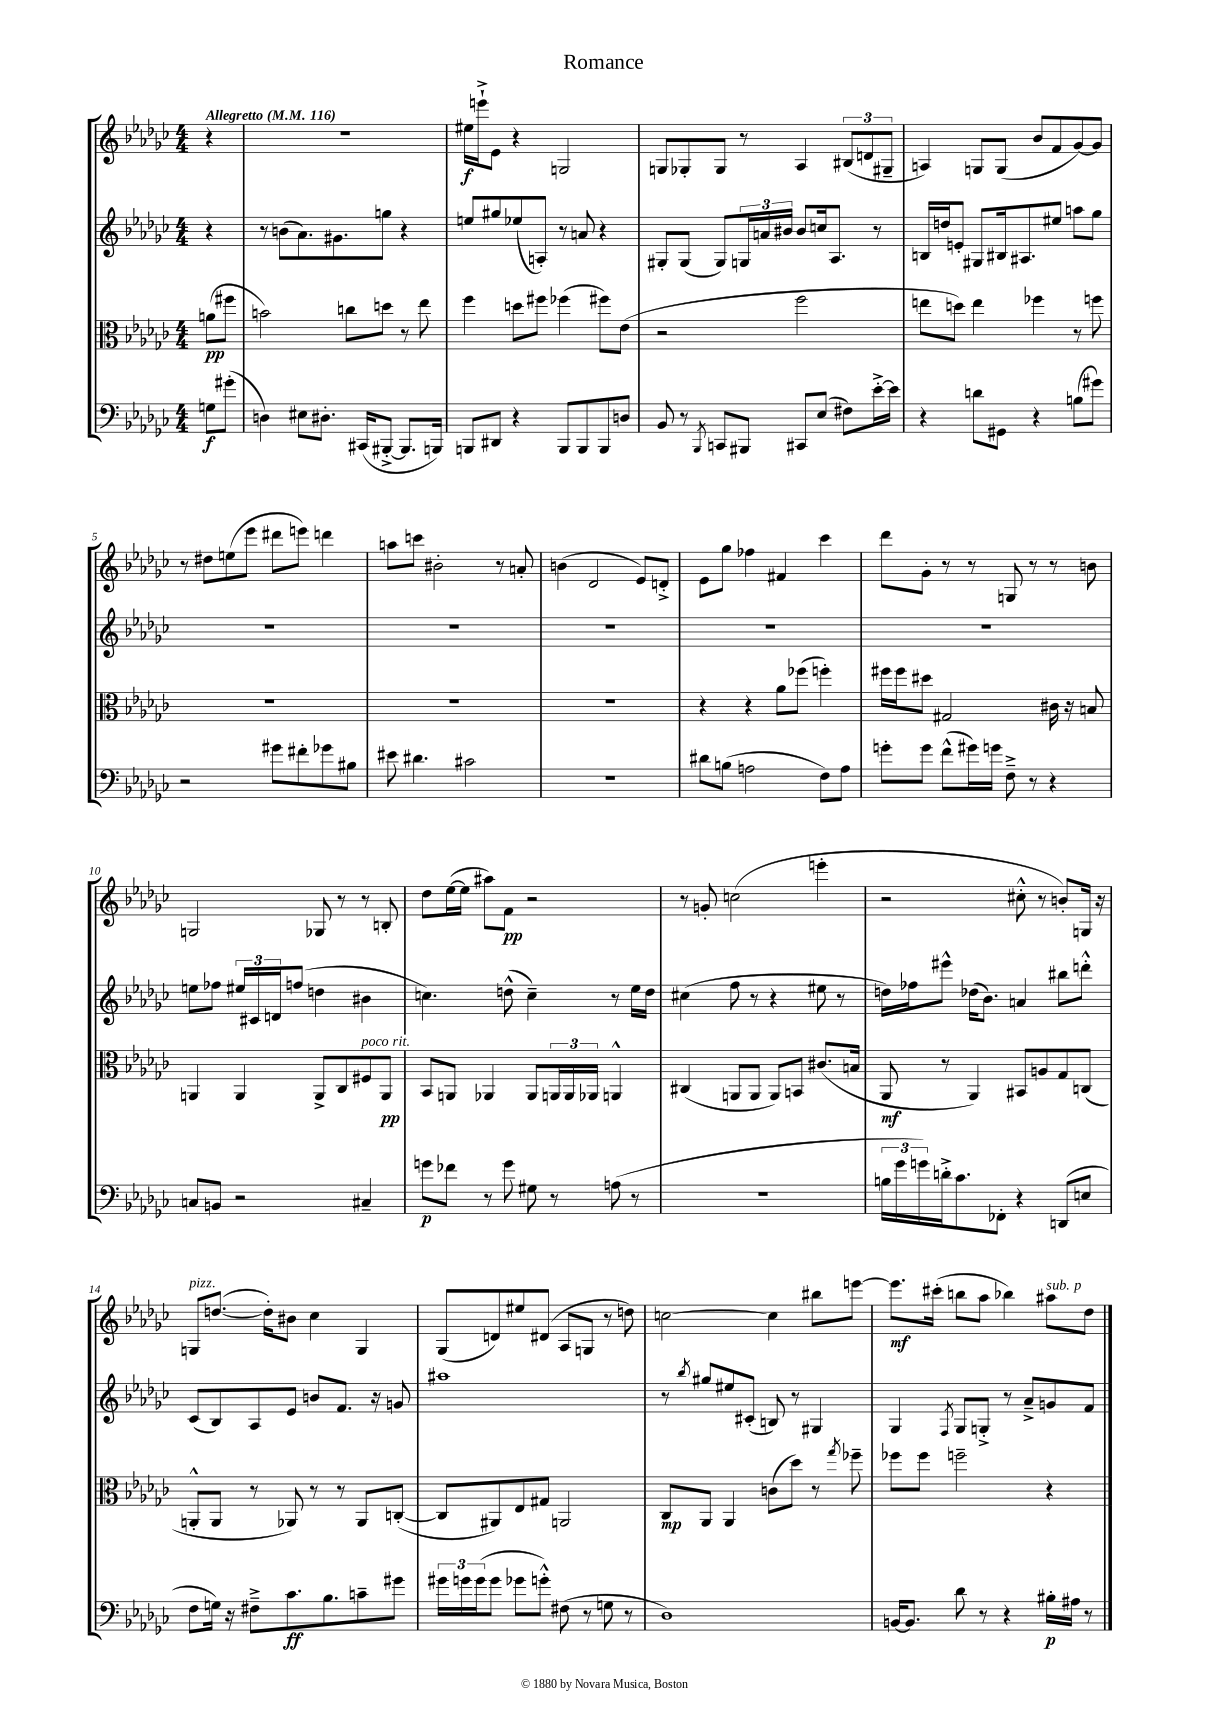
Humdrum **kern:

**kern	**dynam	**kern	**dynam	**kern	**kern	**dynam
*part4	*part4	*part3	*part3	*part2	*part1	*part1
*staff4	*staff4	*staff3	*staff3	*staff2	*staff1	*staff1
*clefF4	*	*clefC3	*	*clefG2	*clefG2	*
*k[b-e-a-d-g-c-]	*	*k[b-e-a-d-g-c-]	*	*k[b-e-a-d-g-c-]	*k[b-e-a-d-g-c-]	*
*M4/4	*	*M4/4	*	*M4/4	*M4/4	*
*MM116	*	*MM116	*	*MM116	*MM116	*
=	=	=	=	=	=	=
!	!	!	!	!	!LO:TX:a:B:t=Allegretto	!
8Gn\L	f	(8an\L	pp	4r	4r	.
(8g#X'\J	.	8ff#X\J	.	.	.	.
=1	=1	=1	=1	=1	=1	=1
4Dn\)	.	2bn\)	.	8r	1r	.
.	.	.	.	(8bn\L	.	.
8E#X\L	.	.	.	8.a-\)	.	.
8.D#X'\J	.	.	.	.	.	.
.	.	.	.	8.g#X\	.	.
.	.	8ccn\L	.	.	.	.
(16CC#X/KL	.	.	.	.	.	.
[8BBB#X'^/J	.	8ddn\J	.	8ggn\J	.	.
8.BBB#/L]	.	8r	.	4r	.	.
.	.	8ee-\	.	.	.	.
16BBBn/Jk)	.	.	.	.	.	.
=2	=2	=2	=2	=2	=2	=2
8BBBn/L	.	4ff\	.	8een/L	16ee#X\LL	f
.	.	.	.	.	16eeen`^\J	.
8DD#X/J	.	.	.	8gg#X/	8e-\J	.
4r	.	8ddn\L	.	(8ee-X/	4r	.
.	.	8ff#X\J	.	8An'/J)	.	.
8BBB/L	.	(4ff-X\	.	8r	2Gn/	.
8BBB/	.	.	.	8an/	.	.
8BBB/	.	8ff#X\L)	.	4r	.	.
8Dn/J	.	(8e-\J	.	.	.	.
=3	=3	=3	=3	=3	=3	=3
8BB-/	.	2r	.	8G#X'/L	8Gn/L	.
8r	.	.	.	(8G#/J	8G-X'/	.
8qBBB-/	.	.	.	.	.	.
8CCn/L	.	.	.	8G#/L)	8G-/J	.
8BBB#X/J	.	.	.	24Gn/L	8r	.
.	.	.	.	24an/	.	.
.	.	.	.	24b#X/JJ	.	.
8CC#X/L	.	2ff\	.	8b#/L	4A-/	.
(8E-/J	.	.	.	16ccn/k	.	.
.	.	.	.	8.A-/J	.	.
8F#X\L)	.	.	.	.	(12B#X/L	.
.	.	.	.	.	12dn/	.
[16e-'^\L	.	.	.	8r	.	.
.	.	.	.	.	12G#X~/J	.
16e-\JJ]	.	.	.	.	.	.
=4	=4	=4	=4	=4	=4	=4
4r	.	8een\L	.	16Bn/LL	4An/)	.
.	.	.	.	16ddn/J	.	.
.	.	8ddn\J)	.	8en'/J	.	.
8dn\L	.	4ee\	.	8G#X/L	8Gn/L	.
8GG#X\J	.	.	.	16B#X/k	(8G/J	.
.	.	.	.	8.A#X/	.	.
4r	.	4ff-X\	.	.	8b-/L	.
.	.	.	.	8ee#X/J	8f/	.
(8Bn\L	.	8r	.	8aan\L	[8g-/)	.
8g#X\J)	.	8ffn\	.	8gg-\J	8g-/J]	.
!!LO:LB:g=z
=5	=5	=5	=5	=5	=5	=5
2r	.	1r	.	1r	8r	.
.	.	.	.	.	8dd#X\L	.
.	.	.	.	.	(8een\	.
.	.	.	.	.	8eee-\J	.
8g#X\L	.	.	.	.	8ddd#X\L	.
8f#X'\	.	.	.	.	8eeen\J)	.
8g-X\	.	.	.	.	4dddn\	.
8B#X\J	.	.	.	.	.	.
=6	=6	=6	=6	=6	=6	=6
8e#X\	.	1r	.	1r	8aan\L	.
4.d#X\	.	.	.	.	8cccn\J	.
.	.	.	.	.	2b#X'\	.
2c#X\	.	.	.	.	.	.
.	.	.	.	.	8r	.
.	.	.	.	.	8an'/	.
=7	=7	=7	=7	=7	=7	=7
1r	.	1r	.	1r	(4bn\	.
.	.	.	.	.	2d-/	.
.	.	.	.	.	8e-/L)	.
.	.	.	.	.	8dn'^/J	.
=8	=8	=8	=8	=8	=8	=8
8d#X\L	.	4r	.	1r	8e-\L	.
(8Bn\J	.	.	.	.	8gg-\J	.
2An\	.	4r	.	.	4ff-X\	.
.	.	8a-\L	.	.	4f#X/	.
.	.	(8ff-X\J	.	.	.	.
8F\L)	.	4ffn'\)	.	.	4ccc-\	.
8A\J	.	.	.	.	.	.
=9	=9	=9	=9	=9	=9	=9
8gn'\L	.	16ff#X\LL	.	1r	8ddd-\L	.
.	.	16ff#\J	.	.	.	.
8g\J	.	8dd#X\J	.	.	8g-'\J	.
(8f^^\L	.	2G#X/	.	.	8r	.
16g#X\L)	.	.	.	.	8r	.
16gn\JJ	.	.	.	.	.	.
8F~^\	.	.	.	.	8Gn/	.
8r	.	.	.	.	8r	.
4r	.	16c#X\	.	.	8r	.
.	.	16r	.	.	.	.
.	.	8Bn/	.	.	8bn\	.
!!LO:LB:g=z
=10	=10	=10	=10	=10	=10	=10
8Cn/L	.	4AAn/	.	8een\L	2Gn/	.
8BBn/J	.	.	.	8ff-X\J	.	.
2r	.	4AA/	.	24ee#X/LL	.	.
.	.	.	.	24c#X/	.	.
.	.	.	.	24dn/J	.	.
.	.	.	.	(8ffn/J	.	.
.	.	8AA^/L	.	4ddn\	8G-X/	.
.	.	8C-/	.	.	8r	.
!	!	!LO:TX:a:i:t=poco rit.	!	!	!	!
4C#X~/	.	8F#X/	.	4b#X\	8r	.
.	.	8AA/J	pp	.	8Bn'/	.
=11	=11	=11	=11	=11	=11	=11
8gn\L	p	8BB-/L	.	4.ccn\)	8dd-\L	.
8f-X\J	.	8AAn/J	.	.	([16ee-\L	.
.	.	.	.	.	16ee-\JJ]	.
8r	.	4AA-X/	.	.	8aa#X\L)	.
8g\	.	.	.	(8ddn^^\	8f\J	pp
8G#X\	.	8AA-/L	.	4cc~\)	2r	.
8r	.	24AAn/L	.	.	.	.
.	.	24AA/	.	.	.	.
.	.	24AA-X/JJ	.	.	.	.
(8An\	.	4AAn^^/	.	8r	.	.
8r	.	.	.	16ee-\LL	.	.
.	.	.	.	16dd\JJ	.	.
=12	=12	=12	=12	=12	=12	=12
1r	.	(4C#X/	.	(4cc#X\	8r	.
.	.	.	.	.	8gn'/	.
.	.	8AAn/L	.	8ff\	(2ccn\	.
.	.	8AA/J	.	8r	.	.
.	.	8AA/L)	.	4r	.	.
.	.	8BBn/J	.	.	.	.
.	.	(8.c#X/L	.	8ee#X\	4eeen'\	.
.	.	.	.	8r	.	.
.	.	16Bn/Jk	.	.	.	.
=13	=13	=13	=13	=13	=13	=13
24Bn\LL	.	8AA-/	mf	16ddn\LL)	2r	.
24g-\	.	.	.	.	.	.
.	.	.	.	16ff-X\J	.	.
24gn\)	.	.	.	.	.	.
16dn'^\J	.	8r	.	8eee#X^^\J	.	.
8.c-\	.	.	.	.	.	.
.	.	4AA-/)	.	(16dd-X\KL	.	.
.	.	.	.	8.b-\J)	.	.
8FF-X'\J	.	.	.	.	.	.
4r	.	8BB#X/L	.	4an/	8cc#X'^^\	.
.	.	8An/	.	.	8r	.
(8DDn/L	.	8G-/	.	8bb#X\L	8bn'/L)	.
8En/J	.	(8Cn/J	.	8dddn'^^\J	16Gn/Jk	.
.	.	.	.	.	16r	.
!!LO:LB:g=z
=14	=14	=14	=14	=14	=14	=14
!	!	!	!	!	!LO:TX:a:i:t=pizz.	!
8F\L	.	8AAn'^^/L	.	(8c-/L	8Gn/L	.
16Gn\Jk)	.	8AA/J	.	8B-/)	([8.ddn/J	.
16r	.	.	.	.	.	.
8F#X~^\L	.	8r	.	8A-/	.	.
.	.	.	.	.	16dd'\KL])	.
8.c-\	ff	8AA-X/)	.	8e-/J	8b#X\J	.
.	.	8r	.	8bn/L	4cc-\	.
8.B-\	.	.	.	.	.	.
.	.	8r	.	8.f/J	.	.
8cn~\	.	8AA-/L	.	.	4G/	.
.	.	.	.	16r	.	.
8g#X\J	.	([8Cn'/J	.	8gn/	.	.
=15	=15	=15	=15	=15	=15	=15
24g#X\LL	.	8C/L]	.	1aa#X	(8G-/L	.
24gn\	.	.	.	.	.	.
(24g\J	.	.	.	.	.	.
8g\J	.	8AA#X/)	.	.	8dn/)	.
8g-X\L	.	8E-/	.	.	8ee#X/	.
8gn'^^\J)	.	8G#X/J	.	.	(8d#X/J	.
(8F#X\	.	2AAn/	.	.	8A-/L	.
8r	.	.	.	.	8Gn/J	.
8Gn\	.	.	.	.	8r	.
8r	.	.	.	.	8ddn\)	.
=16	=16	=16	=16	=16	=16	=16
1D-)	.	8C-/L	mp	8r	[2ccn\	.
.	.	.	.	8qbb-/	.	.
.	.	8AA-/J	.	8gg#X/L	.	.
.	.	4AA-/	.	8ee#X/	.	.
.	.	.	.	(8c#X'/J	.	.
.	.	(8cn\L	.	8Bn/)	4cc\]	.
.	.	8dd-\J)	.	8r	.	.
.	.	8r	.	4G#X/	8bb#X\L	.
.	.	8qgg-/	.	.	.	.
.	.	8ff-X~\	.	.	[8eeen\J	.
=17	=17	=17	=17	=17	=17	=17
[16BBn/KL	.	8ff-X\L	.	4G-/	8.eee\L]	mf
8.BB/J]	.	.	.	.	.	.
.	.	8ff-\J	.	.	.	.
.	.	.	.	.	(16ccc#X'\Jk	.
.	.	.	.	8qF/	.	.
8d-\	.	2ffn~\	.	8G-/L	8bbn\L	.
8r	.	.	.	8Gn'^/J	8aa-\J	.
4r	.	.	.	8r	4bb-X\)	.
.	.	.	.	8a-~^/L	.	.
!	!	!	!	!	!LO:TX:a:i:t=sub. p	!
16B#X'\LL	p	4r	.	8gn/	8aa#X\L	.
16A#X\JJ	.	.	.	.	.	.
8r	.	.	.	8f/J	8dd-\J	.
==	==	==	==	==	==	==
*-	*-	*-	*-	*-	*-	*-
